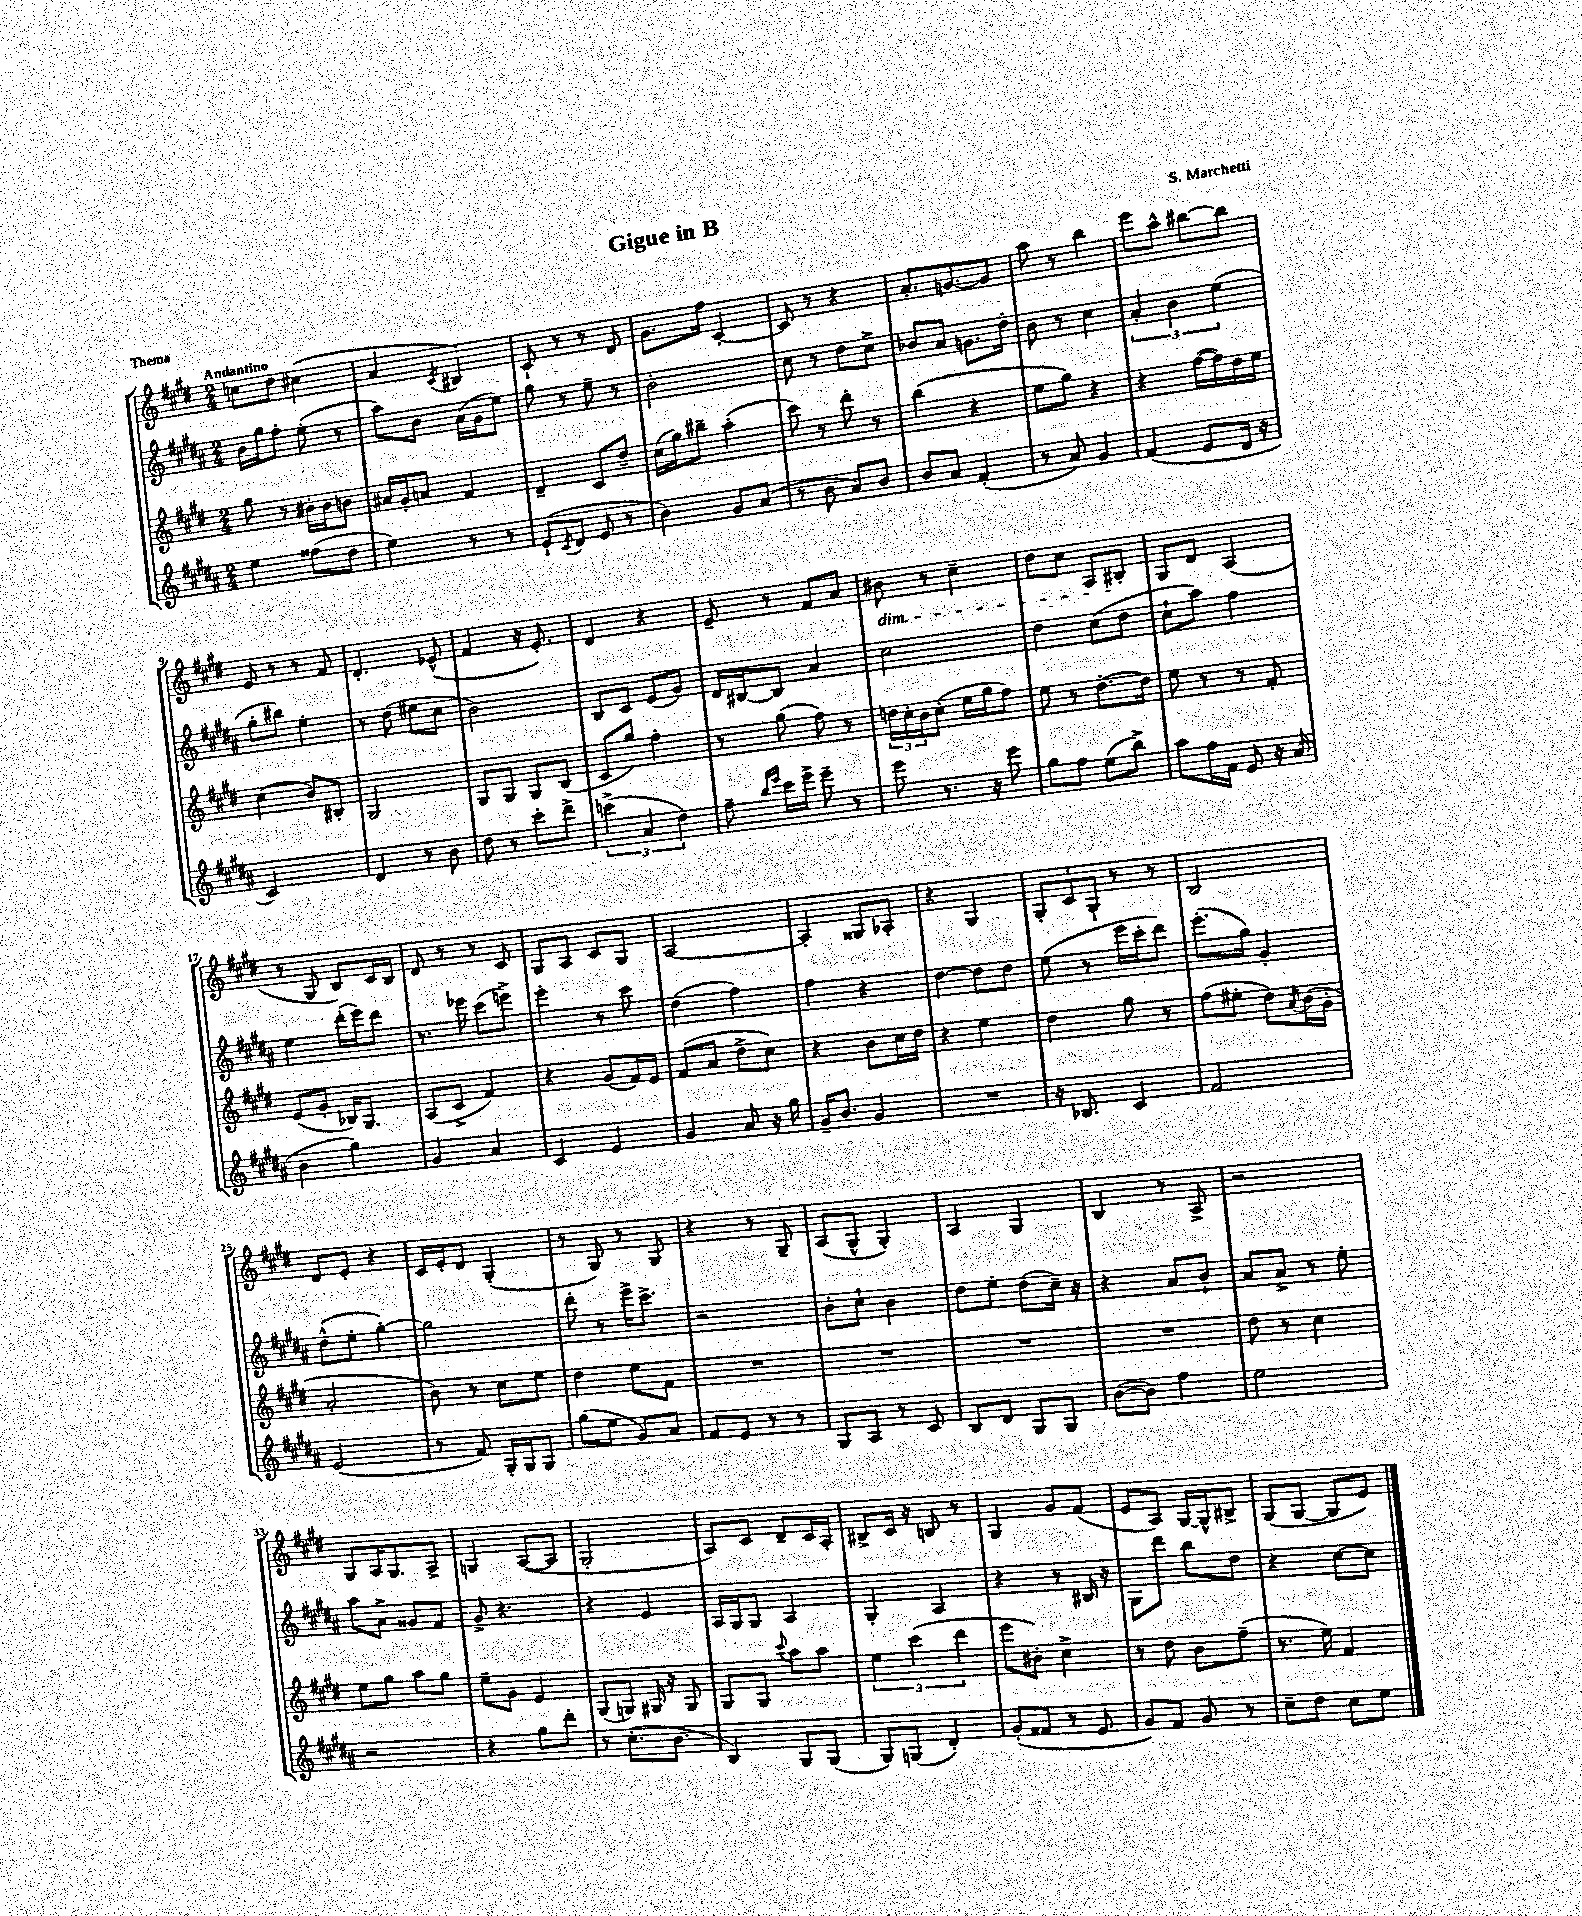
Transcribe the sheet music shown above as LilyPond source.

\header { title = "Gigue in B" composer = "S. Marchetti" piece = "Thema" }
<<
\new StaffGroup <<
\new Staff = "s0" {
    \clef treble \key e \major \numericTimeSignature \time 2/4 \tempo "Andantino"
    c''8 dis''8 cis''4( |
    a'4 \acciaccatura { cis'8 } bis4) |
    cis'8-! r8 r8 dis'8 |
    gis'8. fis''16 cis'4~-. |
    cis'8 r8 r4 |
    a'8.-. g'8.~ g'8 |
    a''8 r8 b''4 |
    e'''8 a''8-^ bis''8~ bis''8 |
    e'8 r8 r8 fis'8 |
    dis'4.-. ees'8-^( |
    fis'4 r16 e'8.-.) |
    dis'4 r4 |
    e'8-- r8 fis'8 a'8 |
    bis'8\dim r8 cis''4-- |
    dis''8 cis''8 a8 bis8-.\! |
    gis8 dis'8 a4( |
    r8 gis8 b8) cis'16 b16 |
    dis'8 r8 r8 cis'8 |
    gis8 a8 cis'8 gis8 |
    a2~ |
    a4-. gisis8 aes8-. |
    r4 gis4 |
    \tuplet 3/2 { gis8-. cis'8 gis8-! } r8 r8 |
    b2 |
    dis'8 e'8-. r4 |
    cis'16 e'16-. dis'8 gis4-.( |
    r8 gis8) r8 gis8 |
    r4 r8 gis8-- |
    a8( gis8-^ gis4-.) |
    a4 gis4 |
    b4 r8 a8-> |
    r2 |
    gis8 a16 gis8. a8-> |
    g4 a8~( a8 |
    gis2-. |
    a8) cis'8 dis'8-- cis'16 a16-. |
    bis8-> cis'16 r16 b8 r8 |
    gis4 gis'8 fis'8( |
    e'8 a8) gis16~ gis16-^ bis8-> |
    gis8( gis8~ gis8 e'8) \bar "|." |
}
\new Staff = "s1" {
    \clef treble \key b \major \numericTimeSignature \time 2/4
    b'16 gis''16 fis''8-. e''8-.( r8 |
    ais''8) b'8 ais'16( gis'16 e''8) |
    gis''8 r8 e''8-- r8 |
    b'2-. |
    cis''8 r8 dis''8 cis''8-> |
    bes'8 ais'8 g'8. dis''16-. |
    b'8 r8 cis''4 |
    \tuplet 3/2 { ais'4-. b'4 e''4( } |
    gis''8-. bis''8) e''4-. |
    r8 dis''8( eis''8 cis''8 |
    b'2) |
    b8 cis'8 e'8( gis'8) |
    dis'16 bis16~ bis8 ais'4 |
    cis''2 |
    dis''4 cis''8( dis''8 |
    cis''8-! ais''8) fis''4 |
    e''4 dis'''16-.( e'''16) dis'''8 |
    r8. ees'''16 cis'''8( e'''8->) |
    e'''4-. r8 cis'''8 |
    dis''4( fis''4) |
    fis''4 r4 |
    dis''4~ dis''8 dis''8 |
    e''8( r8 e'''16 cis'''16-. dis'''8) |
    e'''8.-.( gis''16) gis'4-. |
    dis''8-^( e''8-. gis''4~-.) |
    gis''2 |
    dis'''8-. r8 e'''16-> cis'''8.-> |
    r2 |
    b'8-. cis''8-! b'4 |
    dis''8 e''8-. dis''8( cis''16--) r16 |
    r4 ais'8 b'8-! |
    ais'8 ais'8-> r8 e''8-. |
    ais''8 ais'8-> gisis'8 fis'8 |
    gis'8-> r4. |
    r4 e'4 |
    ais16 gis16 gis8 ais4 |
    gis4-. ais4 |
    r4 r8 bis16 r16 |
    gis8 dis'''8 b''8 dis''8 |
    r4 cis''8~ cis''8 \bar "|." |
}
\new Staff = "s2" {
    \clef treble \key e \major \numericTimeSignature \time 2/4
    gis''8 r8 bis'16-. bis'16 b'8 |
    ais'16 gis'16-. a'8 fis'4 |
    dis'4-- cis'8 dis''8-- |
    cis''16( gis''16) bis''8-- a''4-.( |
    cis'''8) r8 dis'''8-. r8 |
    b''4( r4 |
    e''8 gis''8) r4 |
    r4 fis''16~( fis''16) dis''16 e''16 |
    cis''4( b'8) bis8-. |
    gis2 |
    gis8 gis8 gis8 b8( |
    cis'8 gis''8) fis''4-. |
    r8 gis''8( fis''8) r8 |
    \tuplet 3/2 { d''16 cis''16-. b'16 } cis''8-.( e''16 gis''16 fis''8) |
    e''8 r8 dis''8.~-. dis''16 |
    e''8 r8 r8 fis'8-. |
    e'8( gis'8-. bes16) gis8. |
    a8( cis'8-> fis'4) |
    r4 gis'8( fis'16) e'16 |
    fis'8( a'8 dis''8-> cis''8) |
    r4 b'8 cis''16 dis''16 |
    r4 e''4 |
    dis''4 gis''8 r8 |
    fis''8( eis''8-. dis''8) \acciaccatura { a'8 } b'16( gis'16-. |
    a'2-. |
    b'8) r8 cis''8 e''8 |
    dis''4 e''8 fis'8 |
    R2 |
    R2 |
    R2 |
    R2 |
    dis''8 r8 cis''4 |
    e''8 gis''8 a''8 gis''8 |
    e''8-- gis'8 e'4 |
    gis8( g8) gis16 r16 gis8 |
    gis8 gis8 \appoggiatura { cis'''8 } a''8 a''8 |
    \tuplet 3/2 { e''4 cis'''4( dis'''4 } |
    e'''8 bis'8-.) cis''4-> |
    r8 dis''8 b'8 fis''8--( |
    r8. e''16) fis'4 \bar "|." |
}
\new Staff = "s3" {
    \clef treble \key b \major \numericTimeSignature \time 2/4
    e''4 fisis''8( dis''8 |
    e''4) r8 r8 |
    e'8-!( \acciaccatura { cis'8 } dis'8 e'8 r8 |
    b'4) gis'8 ais'8( |
    r8 b'8 ais'8) b'8 |
    b'8 ais'8 fis'4-.( |
    r8 ais'8) gis'4 |
    fis'4( e'8 dis'16 r16 |
    cis'2) |
    dis'4 r8 b'8 |
    dis''8 r8 cis'''8-. dis'''8-> |
    \tuplet 3/2 { c'''4->( ais'4 dis''4) } |
    fis''8-- \grace { b''16 e'''16 } cis'''16 e'''16-> e'''8-- r8 |
    e'''8 r8. r16 e'''8 |
    gis''8 fis''8 e''8( b''8->) |
    ais''8 fis''16 fis'16 e'8 r16 ais'16( |
    b'4 gis''4) |
    gis'4 ais'4 |
    cis'4 e'4 |
    gis'4 ais'8 r16 gis''16 |
    gis'16-- b'8. gis'4 |
    R2 |
    r16 bes8. cis'4 |
    fis'2 |
    e'2( |
    r8 fis'8) gis16-. gis16 gis8 |
    gis''8( e''8 gis'8) ais'8 |
    fis'8 e'8 r8 r8 |
    gis8 ais8 r8 cis'8 |
    b8 dis'8 gis8 gis8 |
    b'8~( b'8) fis''4 |
    e''2 |
    r2 |
    r4 gis''8 dis'''8-. |
    r8 cis''8.-.( b'8. |
    b4) gis8 gis8( |
    gis8) g8( dis'4-.) |
    gis'8-.( fisis'8 r8 e'8 |
    gis'8) fis'8 gis'8 r8 |
    cis''8-- dis''8 cis''8 e''8 \bar "|." |
}
>>
>>
